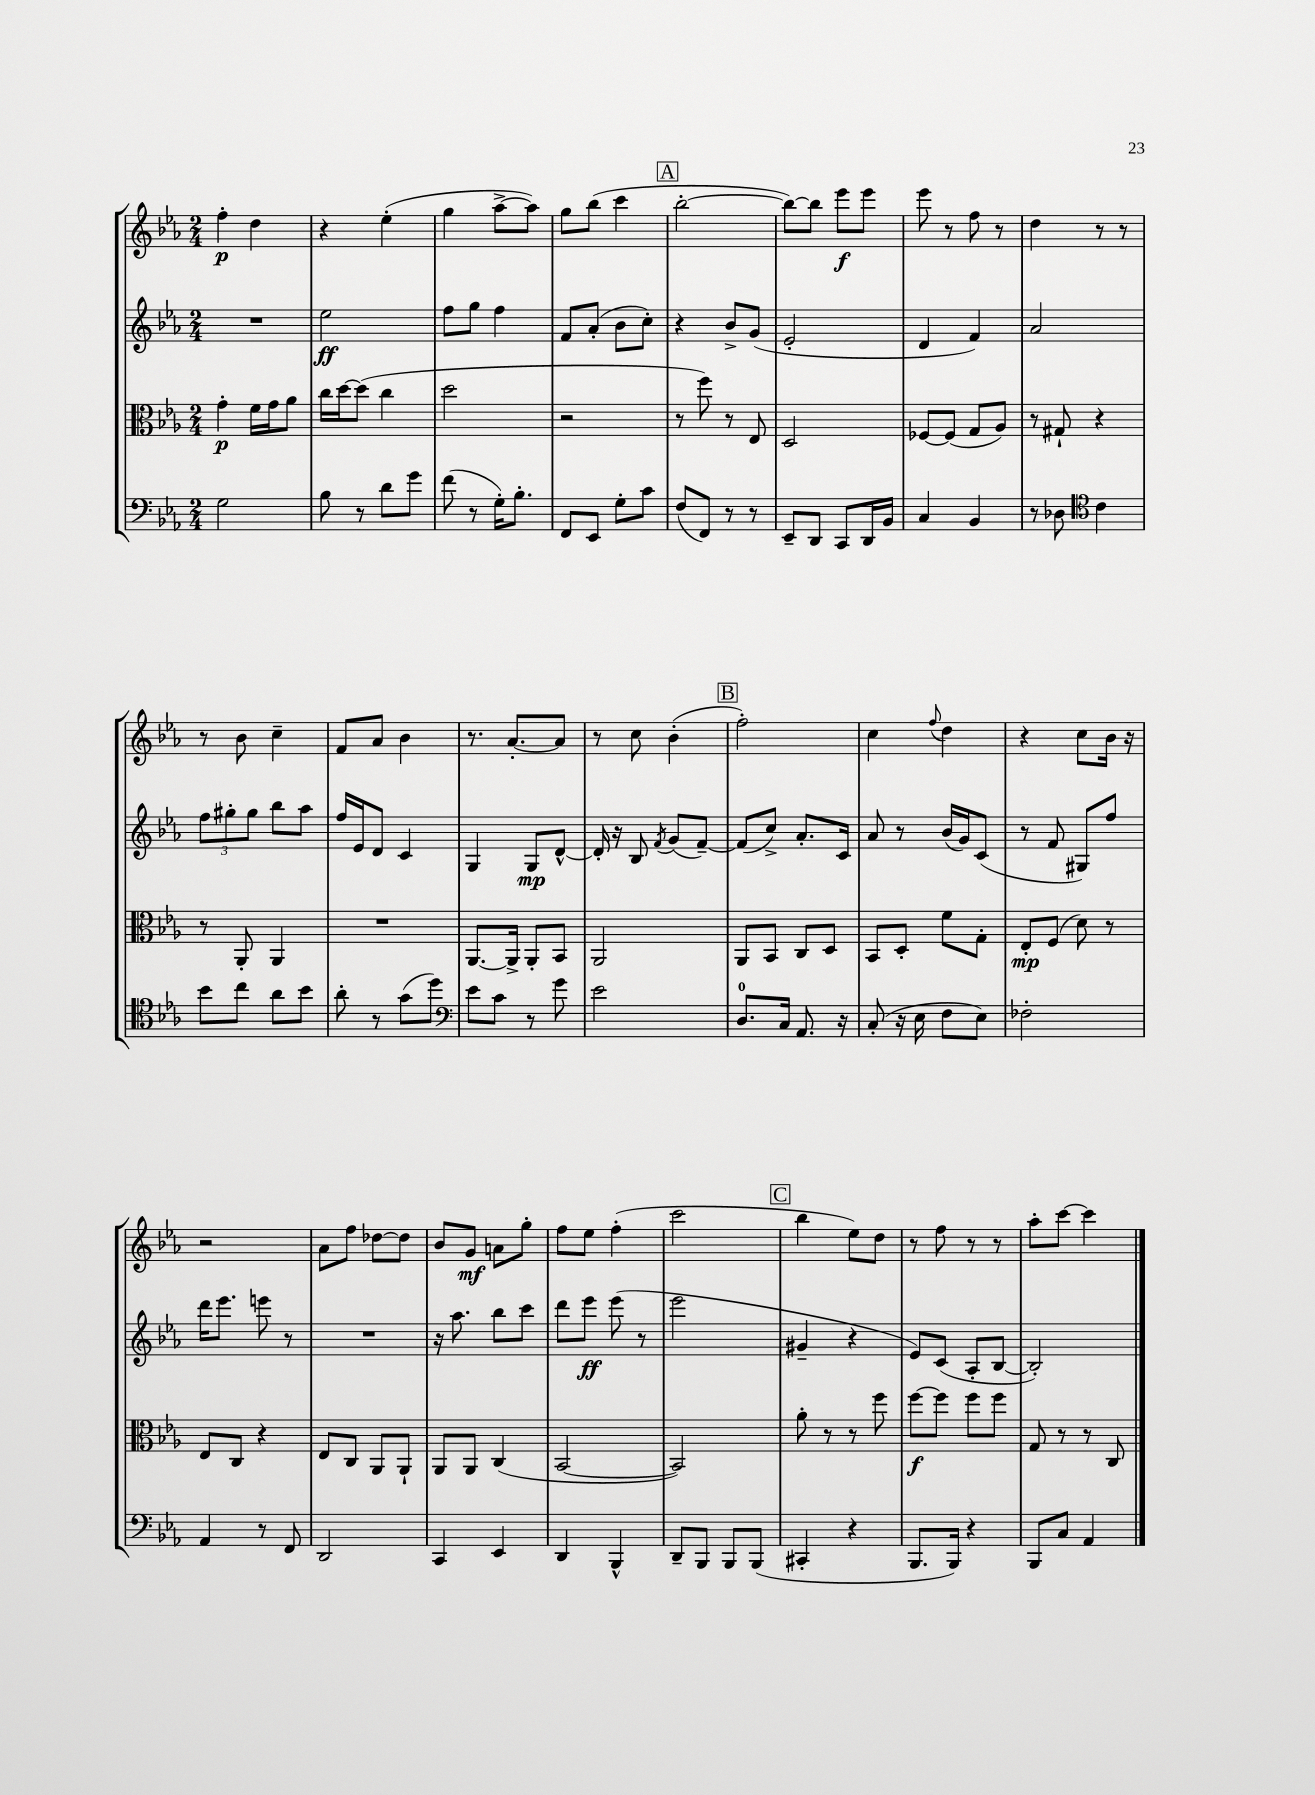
<<
\new StaffGroup <<
\new Staff = "s0" {
    \clef treble \key ees \major \numericTimeSignature \time 2/4
    f''4-.\p d''4 |
    r4 ees''4-.( |
    g''4 aes''8~-> aes''8) |
    g''8 bes''8( c'''4 |
    \mark \markup { \box "A" } bes''2~-. |
    bes''8~) bes''8 ees'''8\f ees'''8 |
    ees'''8 r8 f''8 r8 |
    d''4 r8 r8 |
    r8 bes'8 c''4-- |
    f'8 aes'8 bes'4 |
    r8. aes'8.~-. aes'8 |
    r8 c''8 bes'4-.( |
    \mark \markup { \box "B" } f''2-.) |
    c''4 \appoggiatura { f''8 } d''4 |
    r4 c''8 bes'16 r16 |
    r2 |
    aes'8 f''8 des''8~ des''8 |
    bes'8 g'8\mf a'8 g''8-. |
    f''8 ees''8 f''4-.( |
    c'''2 |
    \mark \markup { \box "C" } bes''4 ees''8) d''8 |
    r8 f''8 r8 r8 |
    aes''8-. c'''8~ c'''4 \bar "|." |
}
\new Staff = "s1" {
    \clef treble \key ees \major \numericTimeSignature \time 2/4
    R2 |
    ees''2\ff |
    f''8 g''8 f''4 |
    f'8 aes'8-.( bes'8 c''8-.) |
    \mark \markup { \box "A" } r4 bes'8-> g'8( |
    ees'2-. |
    d'4 f'4) |
    aes'2 |
    \tuplet 3/2 { f''8 gis''8-. gis''8 } bes''8 aes''8 |
    f''16 ees'16 d'8 c'4 |
    g4 g8\mp d'8~-^ |
    d'16-. r16 bes8 \acciaccatura { f'8 } g'8( f'8~--) |
    \mark \markup { \box "B" } f'8( c''8->) aes'8.-. c'16 |
    aes'8 r8 bes'16( g'16) c'8( |
    r8 f'8 gis8) f''8 |
    d'''16 ees'''8. e'''8 r8 |
    R2 |
    r16 aes''8. bes''8 c'''8 |
    d'''8 ees'''8\ff ees'''8( r8 |
    ees'''2 |
    \mark \markup { \box "C" } gis'4-- r4 |
    ees'8) c'8( aes8-. bes8~ |
    bes2-.) \bar "|." |
}
\new Staff = "s2" {
    \clef alto \key ees \major \numericTimeSignature \time 2/4
    g'4-.\p f'16 g'16 aes'8 |
    c''16 d''16~ d''8( c''4 |
    d''2 |
    r2 |
    \mark \markup { \box "A" } r8 f''8) r8 ees8 |
    d2 |
    fes8~ fes8( g8 aes8) |
    r8 gis8-! r4 |
    r8 aes,8-. aes,4 |
    R2 |
    aes,8.~ aes,16-> aes,8-. bes,8 |
    aes,2 |
    \mark \markup { \box "B" } aes,8 bes,8 c8 d8 |
    bes,8 d8-. f'8 g8-. |
    ees8-.\mp f8( d'8) r8 |
    ees8 c8 r4 |
    ees8 c8 aes,8 aes,8-! |
    aes,8 aes,8 c4( |
    bes,2~ |
    bes,2) |
    \mark \markup { \box "C" } aes'8-. r8 r8 f''8 |
    f''8~\f f''8 f''8 f''8 |
    g8 r8 r8 c8 \bar "|." |
}
\new Staff = "s3" {
    \clef bass \key ees \major \numericTimeSignature \time 2/4
    g2 |
    bes8 r8 d'8 g'8 |
    f'8( r8 g16-.) bes8.-. |
    f,8 ees,8 g8-. c'8 |
    \mark \markup { \box "A" } f8( f,8) r8 r8 |
    ees,8-- d,8 c,8 d,16 bes,16 |
    c4 bes,4 |
    r8 des8 \clef tenor c'4 |
    bes'8 c''8 aes'8 bes'8 |
    aes'8-. r8 g'8( d''8) |
    \clef bass ees'8 c'8 r8 g'8 |
    ees'2 |
    \mark \markup { \box "B" } d8.-0 c16 aes,8. r16 |
    c8-.( r16 ees16 f8 ees8) |
    fes2-. |
    aes,4 r8 f,8 |
    d,2 |
    c,4 ees,4 |
    d,4 bes,,4-^ |
    d,8-- bes,,8 bes,,8 bes,,8( |
    \mark \markup { \box "C" } cis,4-. r4 |
    bes,,8. bes,,16) r4 |
    bes,,8 c8 aes,4 \bar "|." |
}
>>
>>
\layout { \context { \Score \remove "Bar_number_engraver" } }
